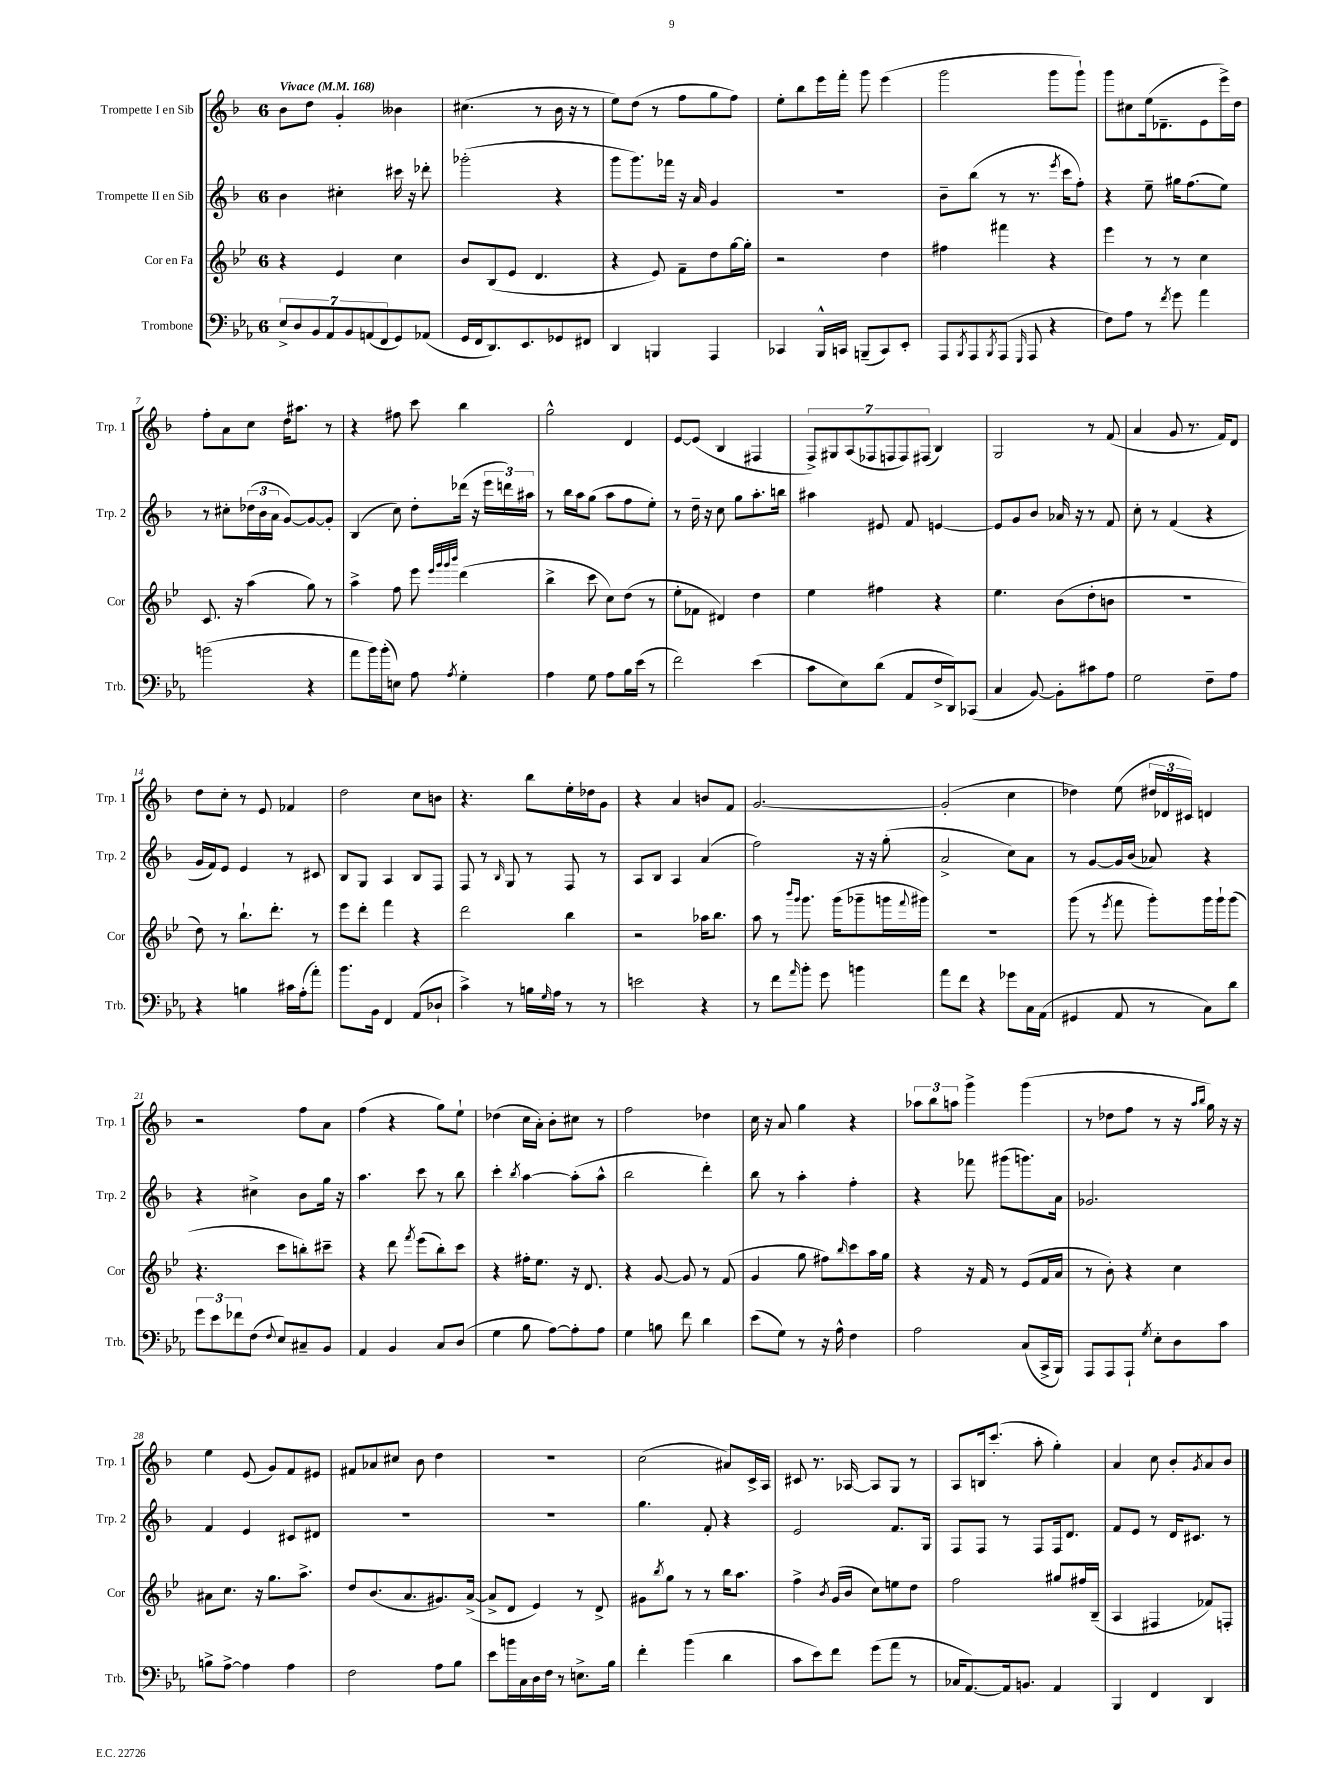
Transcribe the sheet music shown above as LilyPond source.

<<
\new StaffGroup <<
\new Staff = "s0" \with { instrumentName = "Trompette I en Sib" shortInstrumentName = "Trp. 1" } {
    \clef treble \key f \major \once \override Staff.TimeSignature.style = #'single-digit \time 6/8 \tempo "Vivace" 4 = 168
    bes'8 d''8 g'4-. beses'4 |
    cis''4.( r8 bes'16 r16 r8 |
    e''8) d''8( r8 f''8 g''8 f''8) |
    e''8-. bes''8 e'''16 f'''16-. g'''8 e'''4( |
    g'''2 g'''8 g'''8-!) |
    g'''8 cis''8 e''16( des'8.-- e'8 e'''16->) d''16 |
    f''8-. a'8 c''8 d''16 ais''8. r8 |
    r4 fis''8 c'''8 bes''4 |
    g''2-^ d'4 |
    e'8~ e'8( bes4 fis4 |
    \tuplet 7/4 { f8->) gis8 a8( fes8 f8 f8) fis8( } bes4) |
    g2 r8 f'8( |
    a'4 g'8 r8. f'16) d'8 |
    d''8 c''8-. r8 e'8 fes'4 |
    d''2 c''8 b'8 |
    r4. bes''8 e''16-. des''16 g'8 |
    r4 a'4 b'8 f'8 |
    g'2.~ |
    g'2-.( c''4 |
    des''4) e''8( \tuplet 3/2 { dis''16 des'16 cis'16) } d'4 |
    r2 f''8 a'8 |
    f''4( r4 g''8) e''8-! |
    des''4( c''16 a'16-.) bes'8-. cis''8 r8 |
    f''2 des''4 |
    c''16 r16 a'8 g''4 r4 |
    \tuplet 3/2 { aes''8 bes''8 a''8 } g'''4-> g'''4( |
    r8 des''8 f''8 r8 r16 \grace { a''16 bes''16 } g''16) r16 r16 |
    e''4 e'8( g'8) f'8 eis'8 |
    fis'8 aes'8 cis''8 bes'8 d''4 |
    R2. |
    c''2( ais'8) c'16-> a16 |
    cis'8 r8. aes16~ aes8 g8 r8 |
    a8 b16 c'''8.-.( a''8-. g''4-.) |
    a'4 c''8 bes'8-. \acciaccatura { g'8 } a'8 bes'8 \bar "|." |
}
\new Staff = "s1" \with { instrumentName = "Trompette II en Sib" shortInstrumentName = "Trp. 2" } {
    \clef treble \key f \major \once \override Staff.TimeSignature.style = #'single-digit \time 6/8
    bes'4 cis''4-. cis'''16 r16 des'''8-. |
    ges'''2-.( r4 |
    g'''8 g'''8.) fes'''16 r16 a'16 g'4 |
    R2. |
    bes'8-- bes''8( r8 r8. \acciaccatura { e'''8 } c'''16 f''8-.) |
    r4 e''8-- gis''16 f''8.( e''8) |
    r8 cis''8-. \tuplet 3/2 { des''16( bes'16 a'16 } g'8~) g'8~ g'8-. |
    bes4( c''8) d''8-. des'''16( r16 \tuplet 3/2 { e'''16 d'''16) ais''16 } |
    r8 bes''16 a''16 g''8( a''8 f''8 e''8-.) |
    r8 d''16-- r16 c''8 g''8 a''8.-. b''16 |
    ais''4 eis'8 f'8 e'4~ |
    e'8 g'8 bes'8 aes'16 r16 r8 f'8 |
    c''8-. r8 f'4( r4 |
    g'16 f'16) e'8 e'4 r8 cis'8 |
    bes8 g8 a4 bes8 f8 |
    f8 r8 \grace { bes16 } g8 r8 f8 r8 |
    a8 bes8 a4 a'4( |
    f''2) r16 r16 g''8-.( |
    a'2-> c''8) a'8 |
    r8 g'8~ g'16 bes'16( aes'8) r4 |
    r4 cis''4-> bes'8 g''16 r16 |
    a''4. c'''8 r8 bes''8 |
    c'''4-. \acciaccatura { bes''8 } a''4~ a''8-.( a''8-^ |
    bes''2 d'''4-.) |
    bes''8 r8 a''4-. f''4-. |
    r4 fes'''8 gis'''8( g'''8.) a'16 |
    ges'2. |
    f'4 e'4 cis'8 dis'8 |
    R2. |
    R2. |
    g''4. f'8-. r4 |
    e'2 f'8. g16 |
    f8 f8 r8 f8 f16 d'8. |
    f'8 e'8 r8 d'16 cis'8. r8 \bar "|." |
}
\new Staff = "s2" \with { instrumentName = "Cor en Fa" shortInstrumentName = "Cor" } {
    \clef treble \key bes \major \once \override Staff.TimeSignature.style = #'single-digit \time 6/8
    r4 ees'4 c''4 |
    bes'8 bes8( ees'8 d'4. |
    r4 ees'8) f'8-- d''8 g''16~ g''16-. |
    r2 d''4 |
    fis''4 fis'''4 r4 |
    ees'''4 r8 r8 c''4 |
    c'8. r16 a''4( g''8) r8 |
    a''4-> f''8 ees'''8 \grace { ees'''32 g'''32 g'''32 bes'''32 } d'''4( |
    bes''4-> c'''8 c''8) d''8( r8 |
    ees''8-. fes'8 dis'4) d''4 |
    ees''4 fis''4 r4 |
    ees''4. bes'8( d''8-. b'8 |
    R2. |
    d''8) r8 bes''8.-! d'''8.-. r8 |
    ees'''8 d'''8-. f'''4 r4 |
    d'''2 bes''4 |
    r2 aes''16 bes''8. |
    a''8 r8 \grace { bes'''16 g'''16 } g'''8. g'''16( ges'''8-- g'''16 \appoggiatura { f'''8 } gis'''16) |
    R2. |
    g'''8( r8 \acciaccatura { ees'''8 } f'''8 g'''8-.) g'''16 g'''16-! g'''8( |
    r4. c'''8 b''8-.) cis'''8-- |
    r4 d'''8 \acciaccatura { f'''8 } ees'''8( bes''8-.) c'''8 |
    r4 fis''16-. ees''8. r16 d'8. |
    r4 g'8~ g'8 r8 f'8( |
    g'4 g''8 fis''8) \grace { bes''16 } c'''8 a''16 g''16 |
    r4 r16 f'16 r8 ees'8( f'16 a'16 |
    r8 bes'8-.) r4 c''4 |
    ais'8 c''8. r16 g''8. a''8.-> |
    d''8 bes'8.( a'8. gis'8.) a'16~->( |
    a'8-> d'8 ees'4) r8 d'8-> |
    gis'8 \acciaccatura { bes''8 } g''8 r8 r8 bes''16 a''8. |
    f''4-> \acciaccatura { bes'8 } g'16( bes'16 c''8) e''8 d''8 |
    f''2 gis''8 fis''16 bes16--( |
    a4 fis4 fes'8) f8-. \bar "|." |
}
\new Staff = "s3" \with { instrumentName = "Trombone" shortInstrumentName = "Trb." } {
    \clef bass \key ees \major \once \override Staff.TimeSignature.style = #'single-digit \time 6/8
    \tuplet 7/4 { ees8-> d8 bes,8 aes,8 bes,8 a,8( f,8 } g,8) aes,8( |
    g,16 f,16 d,8.) ees,8. ges,8 fis,8 |
    d,4 b,,4 aes,,4 |
    ces,4 bes,,16-^ c,16 b,,8--( c,8) ees,8-. |
    aes,,8 \acciaccatura { bes,,8 } aes,,8 \acciaccatura { bes,,8 } aes,,8( \grace { g,,16 } aes,,8 r4 |
    f8) aes8 r8 \acciaccatura { f'8 } g'8 aes'4 |
    b'2( r4 |
    aes'8 bes'16) bes'16-.( e8) aes8 \acciaccatura { aes8 } g4-. |
    aes4 g8 aes8 bes16 ees'16( r8 |
    f'2) ees'4( |
    c'8 ees8) d'8( aes,8 f16-> d,16) ces,8( |
    c4 bes,8~) bes,8-. cis'8 aes8 |
    g2 f8-- aes8 |
    r4 b4 cis'16 aes16-.( aes'8-.) |
    bes'8. bes,16 f,4 aes,8( des8-! |
    c'4->) r8 b16 \grace { g16 } aes16 r8 r8 |
    e'2 r4 |
    r8 f'8 \grace { aes'16 } bes'8-. g'8 b'4 |
    aes'8 f'8 r4 ges'8 c16 aes,16( |
    gis,4 aes,8 r8 c8) d'8 |
    \tuplet 3/2 { g'8 ees'8 fes'8 } f8( \appoggiatura { f8 } ees8) cis8-- bes,8 |
    aes,4 bes,4 c8 d8( |
    g4 bes8 aes8~) aes8-. aes8 |
    g4 b8 f'8 d'4 |
    ees'8( g8) r8 r16 aes16-^ f4 |
    aes2 c8( c,16-> bes,,16) |
    aes,,8 aes,,8 aes,,8-! \acciaccatura { g8 } ees8-. d8 c'8 |
    b8-> aes8~-> aes4 aes4 |
    f2 aes8 bes8 |
    ees'8 b'16 c16 d16 f16 r8 e8.-> bes16 |
    f'4-. bes'4( d'4 |
    c'8 ees'8) f'8 g'8( aes'8 r8 |
    ces16 aes,8.~) aes,16 b,8. aes,4 |
    bes,,4 f,4 d,4 \bar "|." |
}
>>
>>
